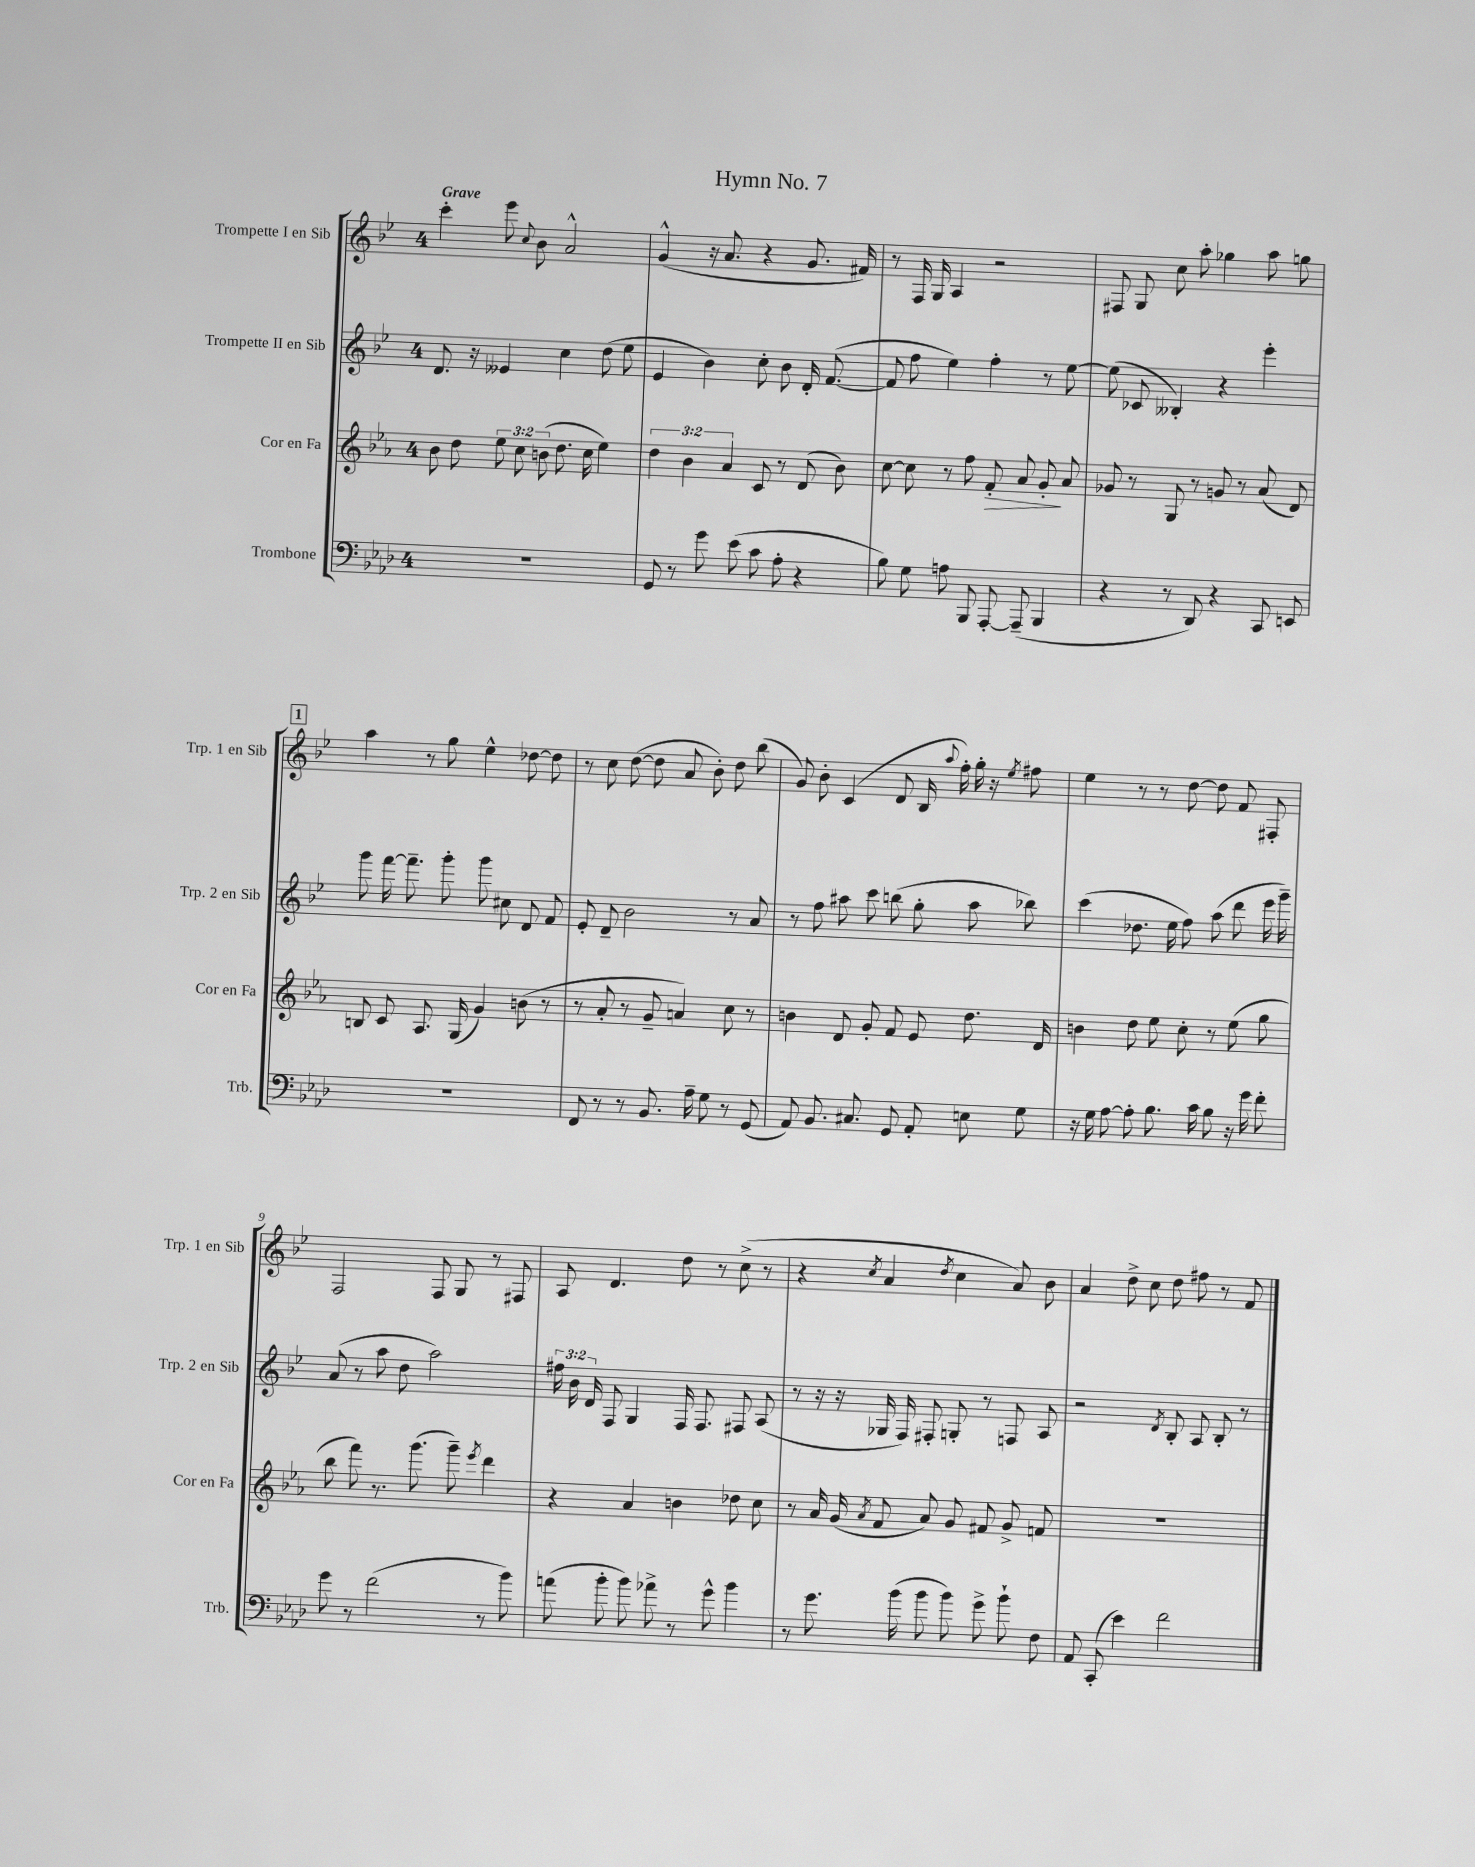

**kern	**kern	**dynam	**kern	**kern
*part4	*part3	*part3	*part2	*part1
*staff4	*staff3	*staff3	*staff2	*staff1
*I"Trombone	*I"Cor en Fa	*	*I"Trompette II en Sib	*I"Trompette I en Sib
*I'Trb.	*I'Cor en Fa	*	*I'Trp. 2 en Sib	*I'Trp. 1 en Sib
*clefF4	*clefG2	*	*clefG2	*clefG2
*k[b-e-a-d-]	*k[b-e-a-]	*	*k[b-e-]	*k[b-e-]
*M4/4	*M4/4	*	*M4/4	*M4/4
=1	=1	=1	=1	=1
!	!	!	!	!LO:TX:a:B:t=Grave
1r	8b-\	.	8.d/	4ccc'\
.	8dd\	.	.	.
.	.	.	16r	.
.	12ee-\	.	4e--X/	8eee-\
.	12cc\	.	.	.
.	.	.	.	8qqcc/
.	.	.	.	8b-\
.	(12bn\	.	.	.
.	8.dd\	.	4cc\	2a^^/
.	16cc\	.	.	.
.	4ee-\)	.	(8dd\	.
.	.	.	8ee-\	.
=2	=2	=2	=2	=2
8GG/	6dd\	.	4e-/	(4g^^/
8r	.	.	.	.
.	6b-\	.	.	.
8g\	.	.	4b-\)	16r
.	.	.	.	8.a/
.	6a-/	.	.	.
(8e-\	.	.	.	.
8c\	8c/	.	8cc'\	4r
8A-'\	8r	.	8b-\	.
4r	(8d/	.	16d'/	8.g/
.	.	.	([8.f/	.
.	8b-\)	.	.	.
.	.	.	.	16f#X/)
=3	=3	=3	=3	=3
8B-\)	[8cc\	.	8f/]	8r
8G\	8cc\]	.	8ff\	16F/
.	.	.	.	16G/
8An\	8r	.	4ee-\)	4A/
8BBB-/	8ff\	.	.	.
!	!	!LO:HP:b	!	!
[8AAA-'/	8f'/	>	4ff'\	2r
(8AAA-~/]	8a-/	.	.	.
4BBB-/	8g'/	.	8r	.
.	8a-/	]	[8ee-\	.
=4	=4	=4	=4	=4
4r	8g-X/	.	(8ee-\]	8F#X/
.	8r	.	8c-X/	8G/
8r	8G/	.	4B--X'/)	8cc\
8DD-/)	8r	.	.	8aa'\
4r	8gn/	.	4r	4gg-X\
.	8r	.	.	.
8CC/	(8a-/	.	4eee-'\	8aa\
8EEn/	8d/)	.	.	8ggn\
!!LO:LB:g=z
!!LO:REH:place=s1:t=1
=5	=5	=5	=5	=5
1r	8Bn/	.	8ggg\	4aa\
.	8c/	.	[16fff\	.
.	.	.	8.fff~\]	.
.	8.A-/	.	.	8r
.	.	.	8ggg'\	8gg\
.	(16G/	.	.	.
.	4g/)	.	8ggg\	4ee-^^\
.	.	.	8cc#X\	.
.	(8bn\	.	8d/	[8dd-X\
.	8r	.	8f/	8dd-\]
=6	=6	=6	=6	=6
8FF/	8r	.	8e-'/	8r
8r	8a-'/	.	8d~/	8cc\
8r	8r	.	2b-\	([8dd\
8.BB-/	8g~/	.	.	8dd\]
.	4an/)	.	.	8a/
16A-~\	.	.	.	.
8G\	.	.	.	8b-'\)
8r	8cc\	.	8r	8dd\
(8GG/	8r	.	8a/	(8bb-\
=7	=7	=7	=7	=7
8AA-/)	4bn\	.	8r	8g/)
8.BB-/	.	.	8ff\	8b-'\
.	8d/	.	8aa#X\	(4c/
8.C#X/	.	.	.	.
.	8g'/	.	8ccc\	.
8GG/	8f/	.	(8bbn\	8d/
8AA-'/	8e-/	.	8gg'\	16B-/
.	.	.	.	8qqaa/
.	.	.	.	16ff'\)
8En\	8.dd\	.	8aa#\	16gg'\
.	.	.	.	16r
.	.	.	.	8qee-/
8G\	.	.	8bb-X\)	8ff#X\
.	16d/	.	.	.
=8	=8	=8	=8	=8
16r	4bn\	.	(4ccc\	4ee-\
16G\	.	.	.	.
[8A-\	.	.	.	.
8A-'\]	8dd\	.	8.dd-X\	8r
8.B-\	8ee-\	.	.	8r
.	.	.	16ee-\	.
.	8cc'\	.	8ff\)	[8dd\
16c\	.	.	.	.
8B-\	8r	.	(8aa\	8dd\]
16r	(8ee-\	.	8ddd\	8f/
16g\	.	.	.	.
8f'\	8gg\	.	16eee-\	8F#X'/
.	.	.	16ggg~\)	.
!!LO:LB:g=z
=9	=9	=9	=9	=9
8g\	8bb-\	.	(8a/	2F/
8r	8fff\)	.	8r	.
(2f\	8.r	.	8aa\	.
.	.	.	8dd\	.
.	(8.ggg\	.	.	.
.	.	.	2aa\)	8F/
.	8ggg~\)	.	.	8G/
.	8qeee-/	.	.	.
8r	4ddd\	.	.	8r
8b-\)	.	.	.	8F#X/
=10	=10	=10	=10	=10
(8an\	4r	.	24ff#X\	8A/
.	.	.	24b-\	.
.	.	.	24d/	.
8b-'\	.	.	8F/	4.d/
8b-\)	4a-/	.	4G/	.
8a-X^\	.	.	.	.
8r	4bn\	.	16F/	8dd\
.	.	.	8.F/	.
8g^^\	.	.	.	8r
4b-\	8dd-X\	.	8F#X/	(8cc^\
.	8cc\	.	(8A/	8r
=11	=11	=11	=11	=11
8r	8r	.	8r	4r
8.g\	16a-/	.	16r	.
.	(16g/	.	16r	.
.	8qa-/	.	.	8qcc/
.	8f/	.	16G-X/	4a/
(16b-\	.	.	16F/)	.
8b-\	8a-/)	.	8F#X'/	.
.	.	.	.	8qdd/
8b-\)	8g/	.	8Gn'/	4cc\
8g^\	8f#X/	.	8r	.
8b-`\	8g^/	.	8Fn/	8a/)
8F\	8fn/	.	8A/	8b-\
=12	=12	=12	=12	=12
8AA-/	1r	.	2r	4a/
(8CC'/	.	.	.	.
4e-\)	.	.	.	8dd^\
.	.	.	.	8cc\
.	.	.	8qd/	.
2f\	.	.	8B-'/	8dd\
.	.	.	8A/	8ff#X\
.	.	.	8B-'/	8r
.	.	.	8r	8f/
==	==	==	==	==
*-	*-	*-	*-	*-
